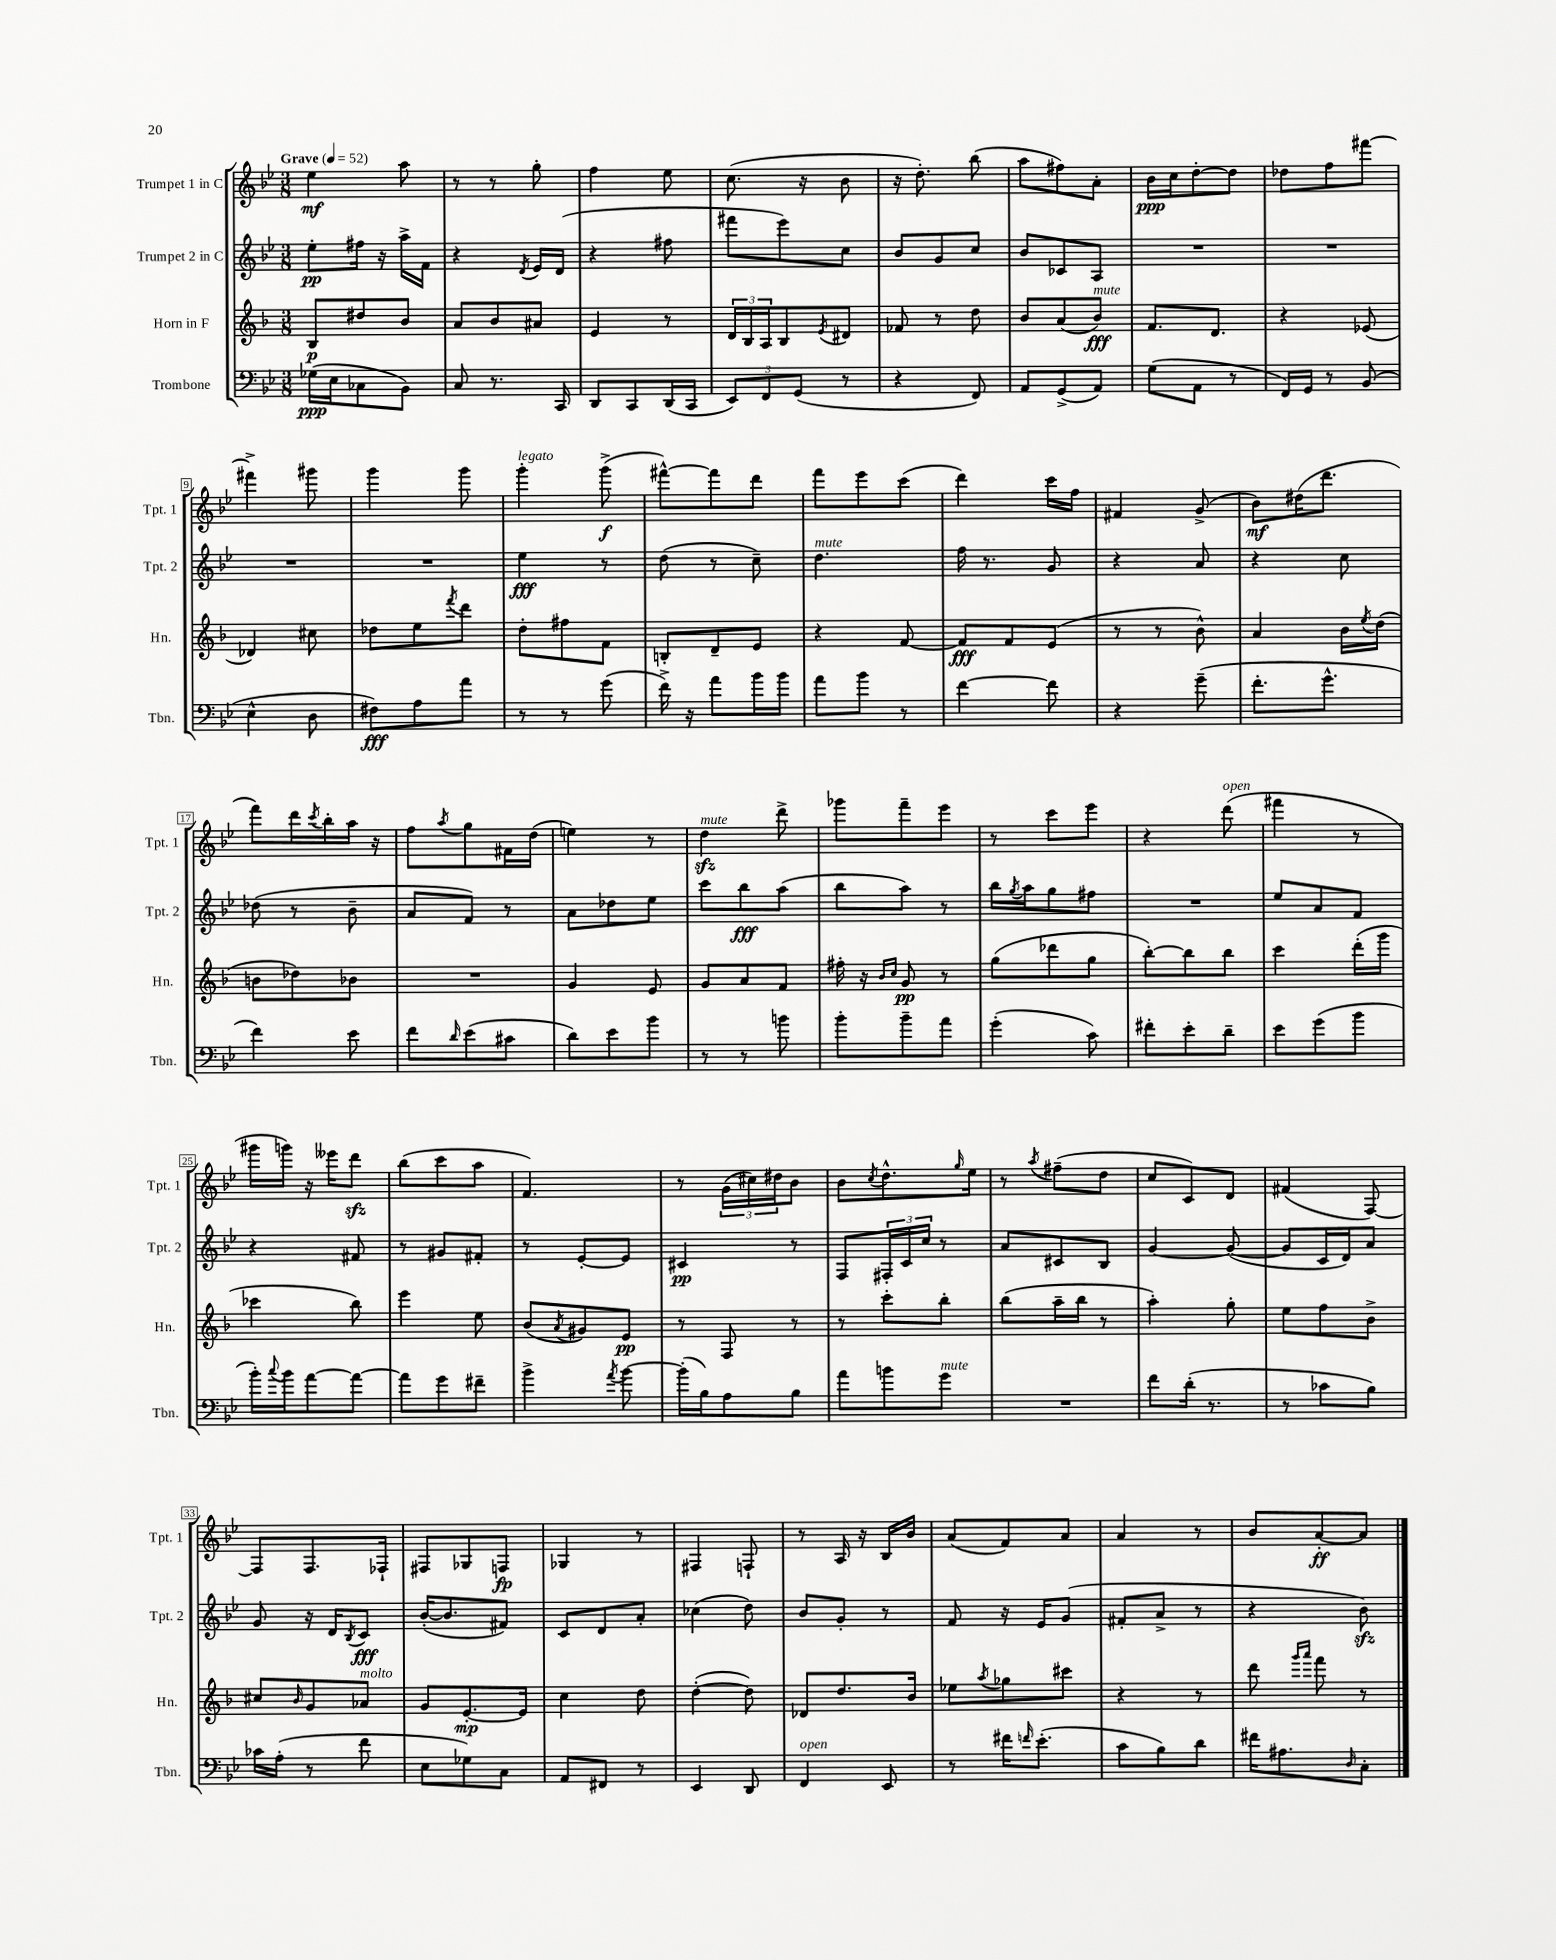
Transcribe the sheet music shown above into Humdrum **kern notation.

**kern	**kern	**kern	**kern
*staff4	*staff3	*staff2	*staff1
*clefF4	*clefG2	*clefG2	*clefG2
*k[b-e-]	*k[b-]	*k[b-e-]	*k[b-e-]
*M3/8	*M3/8	*M3/8	*M3/8
*MM52	*MM52	*MM52	*MM52
(16G-	8B-	8ee-'	4ee-
16E-	.	.	.
8C-	8dd#	16ff#	.
.	.	16r	.
8BB-)	8b-	16aa^	8aa
.	.	16f	.
=	=	=	=
8C	8a	4r	8r
8.r	8b-	.	8r
.	.	8qd	.
.	8a#	16e-	8gg'
16CC	.	(16d	.
=	=	=	=
8DD	4e	4r	4ff
8CC	.	.	.
(16DD	8r	8ff#	8ee-
16CC	.	.	.
=	=	=	=
12EE-)	24d	8fff#	(8.cc
.	24B-	.	.
12FF	24A	.	.
.	8B-	8eee-)	.
(12GG	.	.	.
.	.	.	16r
.	8qe	.	.
8r	8d#	8cc	8b-
=	=	=	=
4r	8f-	8b-	16r
.	.	.	8.dd')
.	8r	8g	.
8FF)	8dd	8cc	(8bb-
=	=	=	=
8AA	8b-	8b-	8aa
(8GG^	(8a	8c-	8ff#)
8AA)	8b-)	8A	8a'
=	=	=	=
(8G	8.f	4.r	16b-
.	.	.	16cc
8AA	.	.	[8dd'
.	8.d	.	.
8r	.	.	8dd]
=	=	=	=
16FF)	4r	4.r	8dd-
16GG	.	.	.
8r	.	.	8ff
(8BB-	(8e-	.	[8fff#
=	=	=	=
4E-^^	4d-)	4.r	4fff#^]
8D	8cc#	.	8ggg#
=	=	=	=
8F#)	8dd-	4.r	4ggg
8A	8ee	.	.
.	8qfff	.	.
8a	8ddd	.	8ggg
=	=	=	=
8r	8dd'	4ee-	4ggg'
8r	8ff#	.	.
(8g	8f	8r	(8ggg^
=	=	=	=
16f^)	8B'	(8dd	[8fff#^^)
16r	.	.	.
8a	8d~	8r	8fff#]
16b-	8e	8cc~)	8ddd
16b-	.	.	.
=	=	=	=
8a	4r	4.dd	8fff
8b-	.	.	8eee-
8r	[8f	.	(8ccc
=	=	=	=
[4f	8f]	16ff	4ddd)
.	.	8.r	.
.	8f	.	.
8f]	(8e	8g	16ccc
.	.	.	16ff
=	=	=	=
4r	8r	4r	4f#
.	8r	.	.
(8g~	8b-^^)	8a	(8g^
=	=	=	=
8.f'	4a	4r	8b-)
.	.	.	(16dd#
8.g^^	.	.	8.ddd
.	16b-	8cc	.
.	8qee	.	.
.	(16dd	.	.
=	=	=	=
4f)	8b	(8dd-	8fff)
.	8dd-)	8r	16ddd
.	.	.	8qccc
.	.	.	16bb-'
8e-	8b-	8b-~	16aa
.	.	.	16r
=	=	=	=
8f	4.r	8a	8ff
16qqd	.	.	8qaa
(8e-	.	8f)	8gg
8c#	.	8r	16f#
.	.	.	(16dd
=	=	=	=
8d)	4g	8a	4ee)
8e-	.	8dd-	.
8b-	8e	8ee-	8r
=	=	=	=
8r	8g	8ccc	4dd
8r	8a	8bb-	.
8b	8f	(8aa	8ddd^
=	=	=	=
8b-'	16ff#'	8bb-	8ggg-
.	16r	.	.
.	16qqb-	.	.
.	16qqcc	.	.
8b-~	8g	8aa)	8fff~
8a	8r	8r	8eee-
=	=	=	=
(4g'	(8gg	16bb-	8r
.	.	8qgg	.
.	.	16aa	.
.	8ddd-	8gg	8ccc
8c)	8gg	8ff#	8eee-
=	=	=	=
8f#'	[8bb-')	4.r	4r
8e-'	8bb-]	.	.
8d~	8bb-	.	(8ddd
=	=	=	=
8e-	4ccc	8ee-	4fff#
(8g	.	8a	.
8b-	(16ddd'	8f	8r
.	16ggg	.	.
=	=	=	=
16b-')	4ccc-	4r	16ggg#
8qqcc	.	.	.
16b-	.	.	16ggg)
[8a	.	.	16r
.	.	.	16eee--
8a_	8bb-)	8f#	8ddd
=	=	=	=
8a]	4eee	8r	(8bb-
8g	.	8g#	8ccc
8f#~	8ee	8f#'	8aa
=	=	=	=
4b-^	(8b-	8r	4.f)
.	8qa	.	.
.	8g#)	[8e-'	.
8qa	.	.	.
[8b-	8e	8e-]	.
=	=	=	=
(16b-']	8r	4c#	8r
16B-)	.	.	.
8A	8F	.	(24g
.	.	.	24cc#)
.	.	.	24dd#
8B-	8r	8r	8b-
=	=	=	=
8a	8r	8F	8b-
.	.	.	8qcc
8b	8ccc'	24F#'	8.dd^^
.	.	24c	.
.	.	24cc	.
8g	8bb-'	8r	.
.	.	.	16qqgg
.	.	.	16ee-
=	=	=	=
4.r	(8bb-	8a	8r
.	.	.	8qaa
.	16aa~	8c#	(8ff#~
.	16bb-	.	.
.	8r	8B-	8dd
=	=	=	=
8f	4aa')	[4g	8cc
(16d'	.	.	8c)
8.r	.	.	.
.	8gg'	(8g_	8d
=	=	=	=
8r	8ee	8g]	(4f#
8c-	8ff	16c	.
.	.	16d)	.
8B-)	8b-^	8a	[8F)
=	=	=	=
16c-	8cc#	8g	8F]
(16A'	.	.	.
.	16qqb-	.	.
8r	8g	16r	8.F
.	.	16d	.
.	.	8qB-	.
8f	8a-	8c	.
.	.	.	16F-`
=	=	=	=
8E-	8g	([16b-'	8F#
.	.	8.b-]	.
8G-)	[8.e'	.	8G-
8C	.	8f#)	8F
.	16e]	.	.
=	=	=	=
8AA	4cc	8c	4G-
8FF#	.	8d	.
8r	8dd	8a'	8r
=	=	=	=
4EE-	([4dd'	(4cc-	4F#
8DD	8dd])	8dd)	8F`
=	=	=	=
4FF	8d-	8b-	8r
.	8.dd	8g'	16A
.	.	.	16r
8EE-	.	8r	16B-
.	16b-	.	16b-
=	=	=	=
8r	8ee-	8f	(8a
.	8qaa	.	.
16f#	8gg-	16r	8f)
16qqf	.	.	.
(8.e-'	.	16e-	.
.	8ccc#	(8g	8a
=	=	=	=
8c	4r	8f#'	4a
8B-)	.	8a^	.
8d	8r	8r	8r
=	=	=	=
16f#	8ddd	4r	8b-
8.A#	.	.	.
.	16qqggg	.	.
.	16qqaaa	.	.
.	8fff	.	[8a'
16qqD	.	.	.
8C'	8r	8b-)	8a]
==	==	==	==
*-	*-	*-	*-
